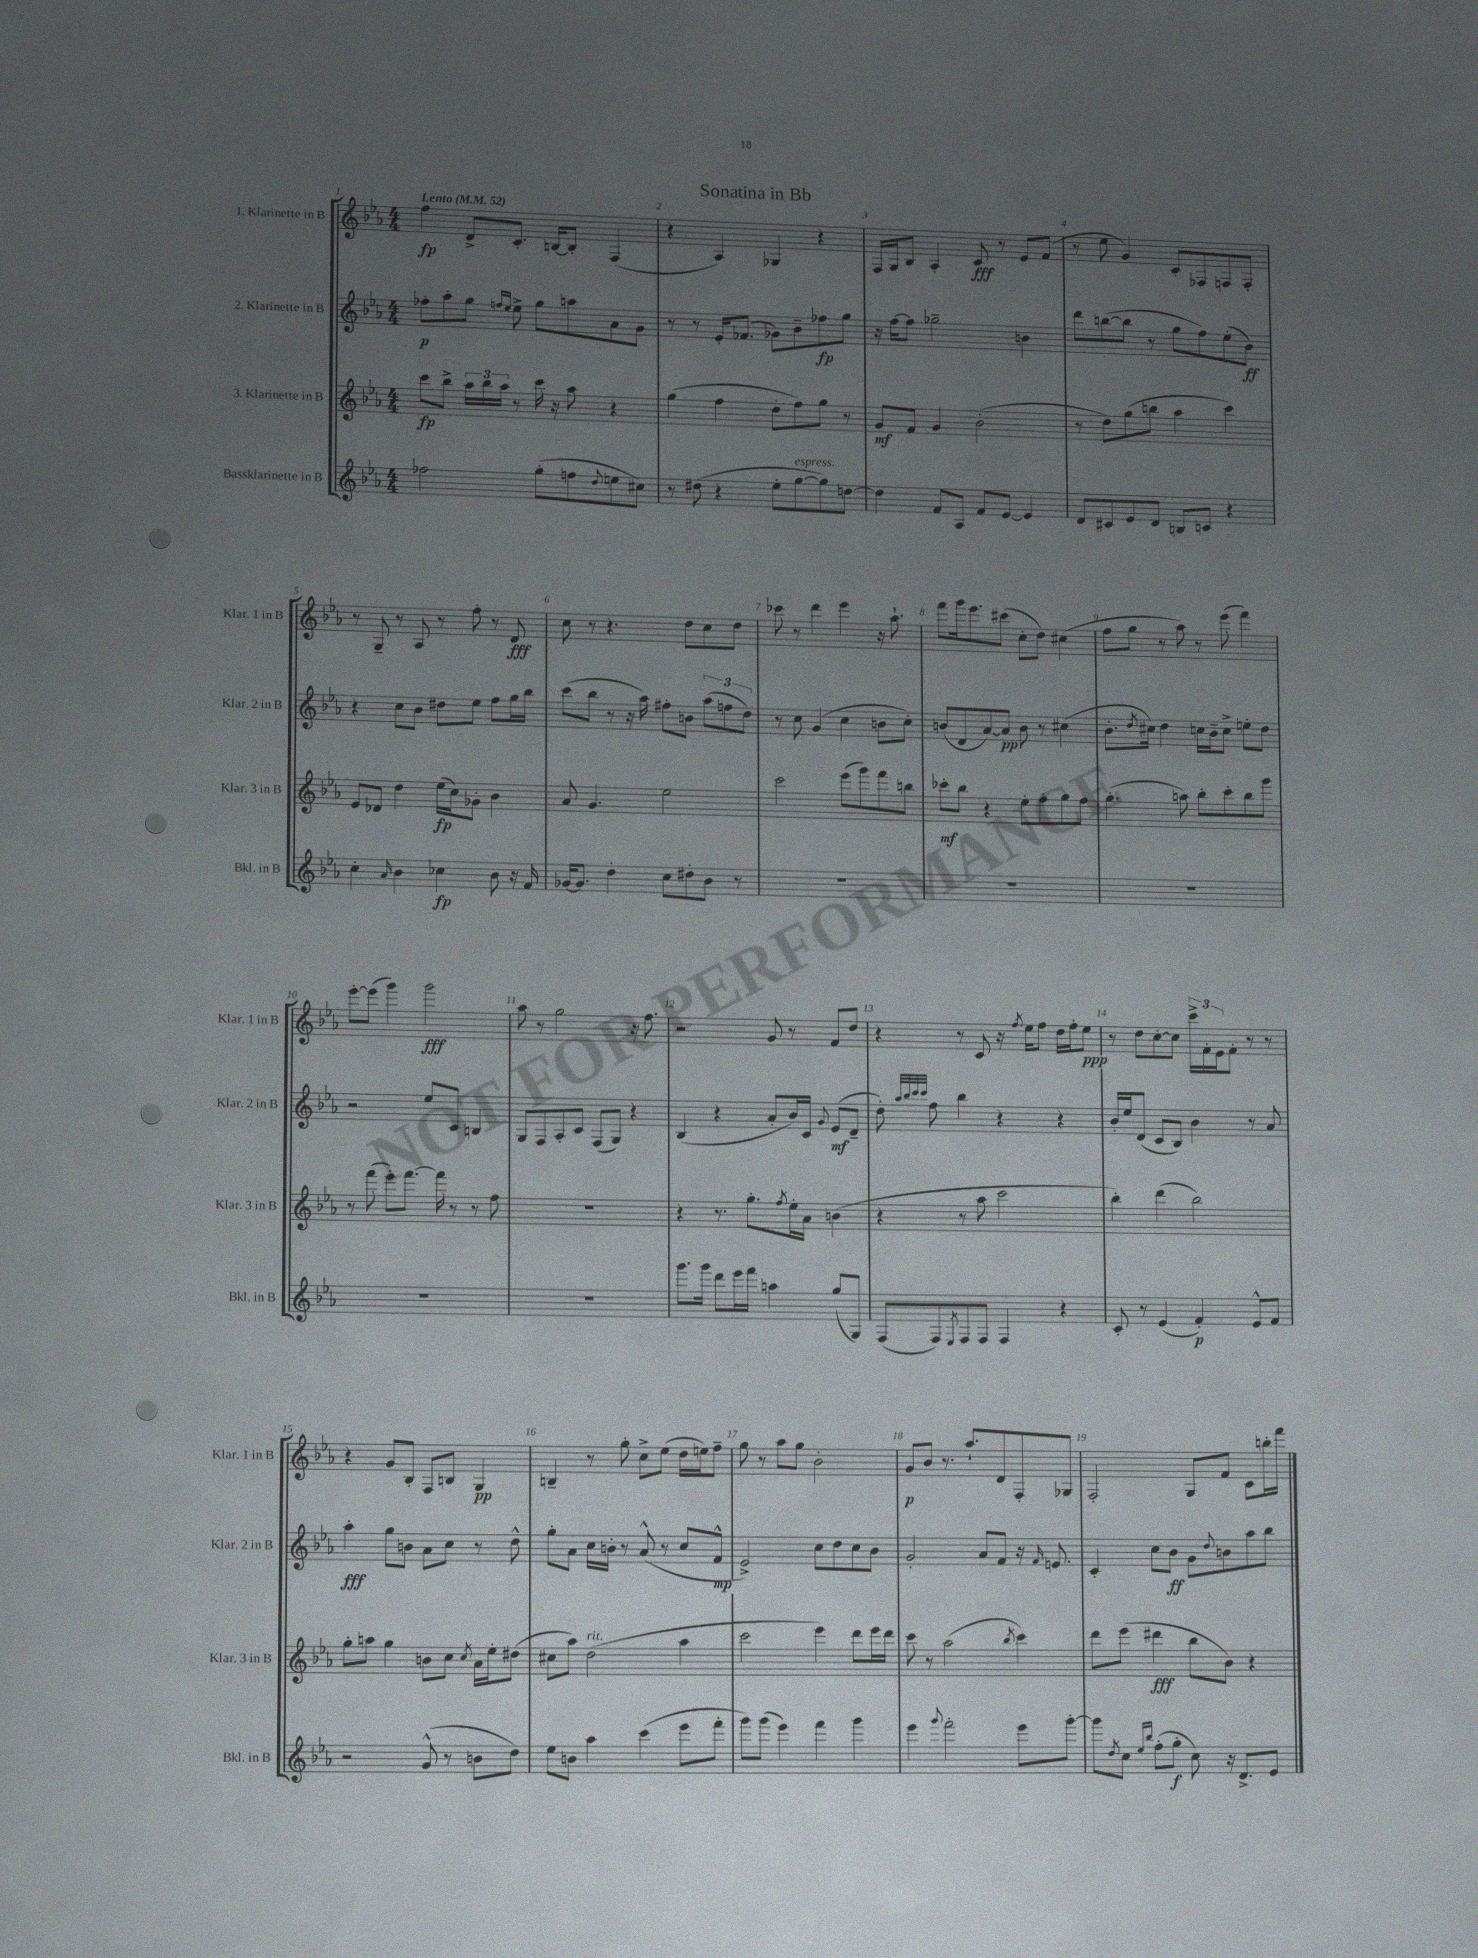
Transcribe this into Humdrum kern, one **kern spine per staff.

**kern	**kern	**kern	**kern
*staff4	*staff3	*staff2	*staff1
*clefG2	*clefG2	*clefG2	*clefG2
*k[b-e-a-]	*k[b-e-a-]	*k[b-e-a-]	*k[b-e-a-]
*M4/4	*M4/4	*M4/4	*M4/4
*MM52	*MM52	*MM52	*MM52
2ff-	8ccc	8ff-'	4ff
.	8bb-^	8aa-'	.
.	24aa-	8gg	8d^
.	24bb-	.	.
.	24aa-	.	.
.	.	16qqff	.
.	.	16qqee-	.
.	8r	8ee-^	8.c'
(8gg'	16ccc	8gg	.
.	16r	.	[16B
8ff	8aa-	8aa	8B']
8qqdd	.	.	.
8ee	4r	8a-	(4F
8cc#)	.	8g	.
=	=	=	=
8r	(4gg	8r	4r
(8dd#	.	8r	.
4r	4ff	16e-'	4A-)
.	.	(8.f-	.
8ee-'	8dd'	8g-)	4G-
[8gg	8ff)	8b-~	.
8gg])	8gg	8ff-	4r
[8dd	8r	8gg	.
=	=	=	=
4dd]	8g	16r	16F
.	.	[16ff	16G
.	8f	8ff]	8B-
8f	4g	2gg-~	4A-'
8A-	.	.	.
8f	(2b-'	.	8c
[8e-	.	.	8r
4e-]	.	4b	8e-
.	.	.	(8f
=	=	=	=
8d	8r	8ddd	8r
8c#	8dd)	([8bb	8ee-
8e-	(8gg	8bb]	4g)
8d	8bb	8r	.
8B	4aa-	8gg	8c'
8c	.	8ff)	8F-
4r	4ccc)	(8ee-'	8F
.	.	8b-)	8F'
=	=	=	=
4cc'	8e-	4r	8r
.	8d-	.	8G~
16qqa-	.	.	.
4b-	4dd	8cc	8r
.	.	8b-	8A-
4cc-	(16ee-	8dd#	8r
.	16cc)	.	.
.	8g-'	8ee-	8ff'
8b-	4b-	8ff	8r
16r	.	16gg	8d
16f	.	16bb-	.
=	=	=	=
[16g-	8a-	(8ccc	8cc
8.g-]	.	.	.
.	4.g	8bb-	8r
4dd'	.	8r	4.r
.	.	16r	.
.	.	16aa-)	.
8cc	2ee-	8ff#'	.
8dd#'	.	8b	8dd
8b-	.	(12aa-	8cc
.	.	12ff	.
8r	.	.	8dd
.	.	12dd)	.
=	=	=	=
1r	2ccc	8r	8ccc-
.	.	8cc	8r
.	.	(4g	4ddd
.	(8eee-	4cc	4eee-
.	8ggg)	.	.
.	8fff	8b	16r
.	.	.	8.aa-`
.	8bb	8cc')	.
=	=	=	=
1r	8ccc-'	(8b	8fff
.	8bb-	8d	16ggg
.	.	.	8.eee-
.	4r	[8a-)	.
.	.	8a-]	(8ccc#
.	8ee-'	8b	8cc'
.	8ff'	8r	8dd)
.	8gg	(4cc#	(4cc#
.	8ff	.	.
=	=	=	=
1r	(4.gg'	8.b-'	8ff
.	.	.	8gg
.	.	8qdd	.
.	.	16cc#)	.
.	.	4dd	8r
.	8aa)	.	8aa-)
.	8bb-'	16cc	8r
.	.	16b-~	.
.	8ccc'	8cc^	(8eee-
.	8bb-	8ee'	4fff)
.	8ggg	8dd	.
=	=	=	=
1r	8r	2r	[8eee-'
.	(8fff	.	(8eee-]
.	8eee-')	.	4ggg)
.	[8.fff	.	.
.	.	8ee-	2ggg
.	16fff]	.	.
.	8r	8c	.
.	8r	4B	.
.	8ff	.	.
=	=	=	=
1r	1r	8G	8aa-
.	.	8F	8r
.	.	8A-'	2gg
.	.	8c	.
.	.	(8F	.
.	.	8G)	.
.	.	4r	16r
.	.	.	8.ff
=	=	=	=
8.ggg	4r	(4B-	2r
16ggg	.	.	.
8ddd	8.r	4r	.
16eee-	.	.	.
16fff	8.gg'	.	.
4aa	.	8a-'	8g
.	8qff	.	.
.	16ee-'	16b-)	8r
.	16a-	16c	.
.	.	8qqg	.
(8gg	(4b	(8e-	8f
8G)	.	8d~	8dd
=	=	=	=
(8F	4r	8dd')	4r
.	.	32qqaa-	.
.	.	32qqbb-	.
.	.	32qqccc	.
.	.	32qqccc	.
8F)	.	8ff	.
8qE-	.	.	.
8F	8r	4bb-	8r
8F	8aa-	.	8c
4F	2ccc	4r	16r
.	.	.	8qff
.	.	.	16ee-
.	.	.	8ff
4r	.	4r	16dd
.	.	.	16ff'
.	.	.	8ee-
=	=	=	=
8c'	4bb-')	16b-'	8r
.	.	16ee-	.
8r	.	(8d	8dd
(4e-	(4ddd	8c	[8cc'
.	.	8B-)	8cc]
4f')	2bb-)	4b-	24ccc^
.	.	.	24f'
.	.	.	24e-
.	.	.	8f'
8e-^^	.	8r	8r
8f	.	8a-	8r
=	=	=	=
2r	8gg'	4aa-'	4r
.	8aa	.	.
.	4gg	8gg	8g
.	.	8b	8B-'
(8g^^	8b	8a-	8F
8r	8cc	8cc	8B
.	8qcc	.	.
8b	16a-	8r	4G
.	16ee-'	.	.
8dd)	(8dd#	8dd^^	.
=	=	=	=
8ee-	8cc#	8gg'	4B~
8b	8aa-)	8a-	.
4aa-	(2dd	16cc	8r
.	.	16b'	.
.	.	8r	8gg'
(4ccc	.	(8a-^^	8cc^
.	.	8r	(8ee-
8eee-	4aa-	8cc	16dd
.	.	.	16ee)
8fff'	.	8f^^	8ff~
=	=	=	=
8ggg)	2ccc	2e-^)	8gg
(8ggg	.	.	8r
4eee-)	.	.	8aa-
.	.	.	8gg
4fff	4eee-)	8cc	2b-'
.	.	8dd	.
4ggg	8ddd	8cc	.
.	16eee-	8b-	.
.	16ddd	.	.
=	=	=	=
4eee-	8ccc	2g'	8g
.	8r	.	8b-
8qqggg	.	.	.
2fff'	(2aa-	.	8.r
.	.	.	8.aa-`
.	.	8a-	.
.	.	8f	8d
.	8qbb-	.	.
8eee-	4ccc)	16r	8F'
.	.	16qqf	.
.	.	8.e	.
[8ggg'	.	.	8G-
=	=	=	=
8ggg]	8ddd	4c'	2F'
8qdd	.	.	.
8cc	(8eee-	.	.
16qqee-	.	.	.
16qqbb-	.	.	.
(8ff'	4ddd#	8cc	.
8gg'	.	8b-	.
8cc)	8bb-	8g	8G
.	.	8qqdd	.
16r	8b-)	8b	8f
8.d^	.	.	.
.	4r	8aa-	8c
8e-	.	8bb-	16bb'
.	.	.	16fff
==	==	==	==
*-	*-	*-	*-
